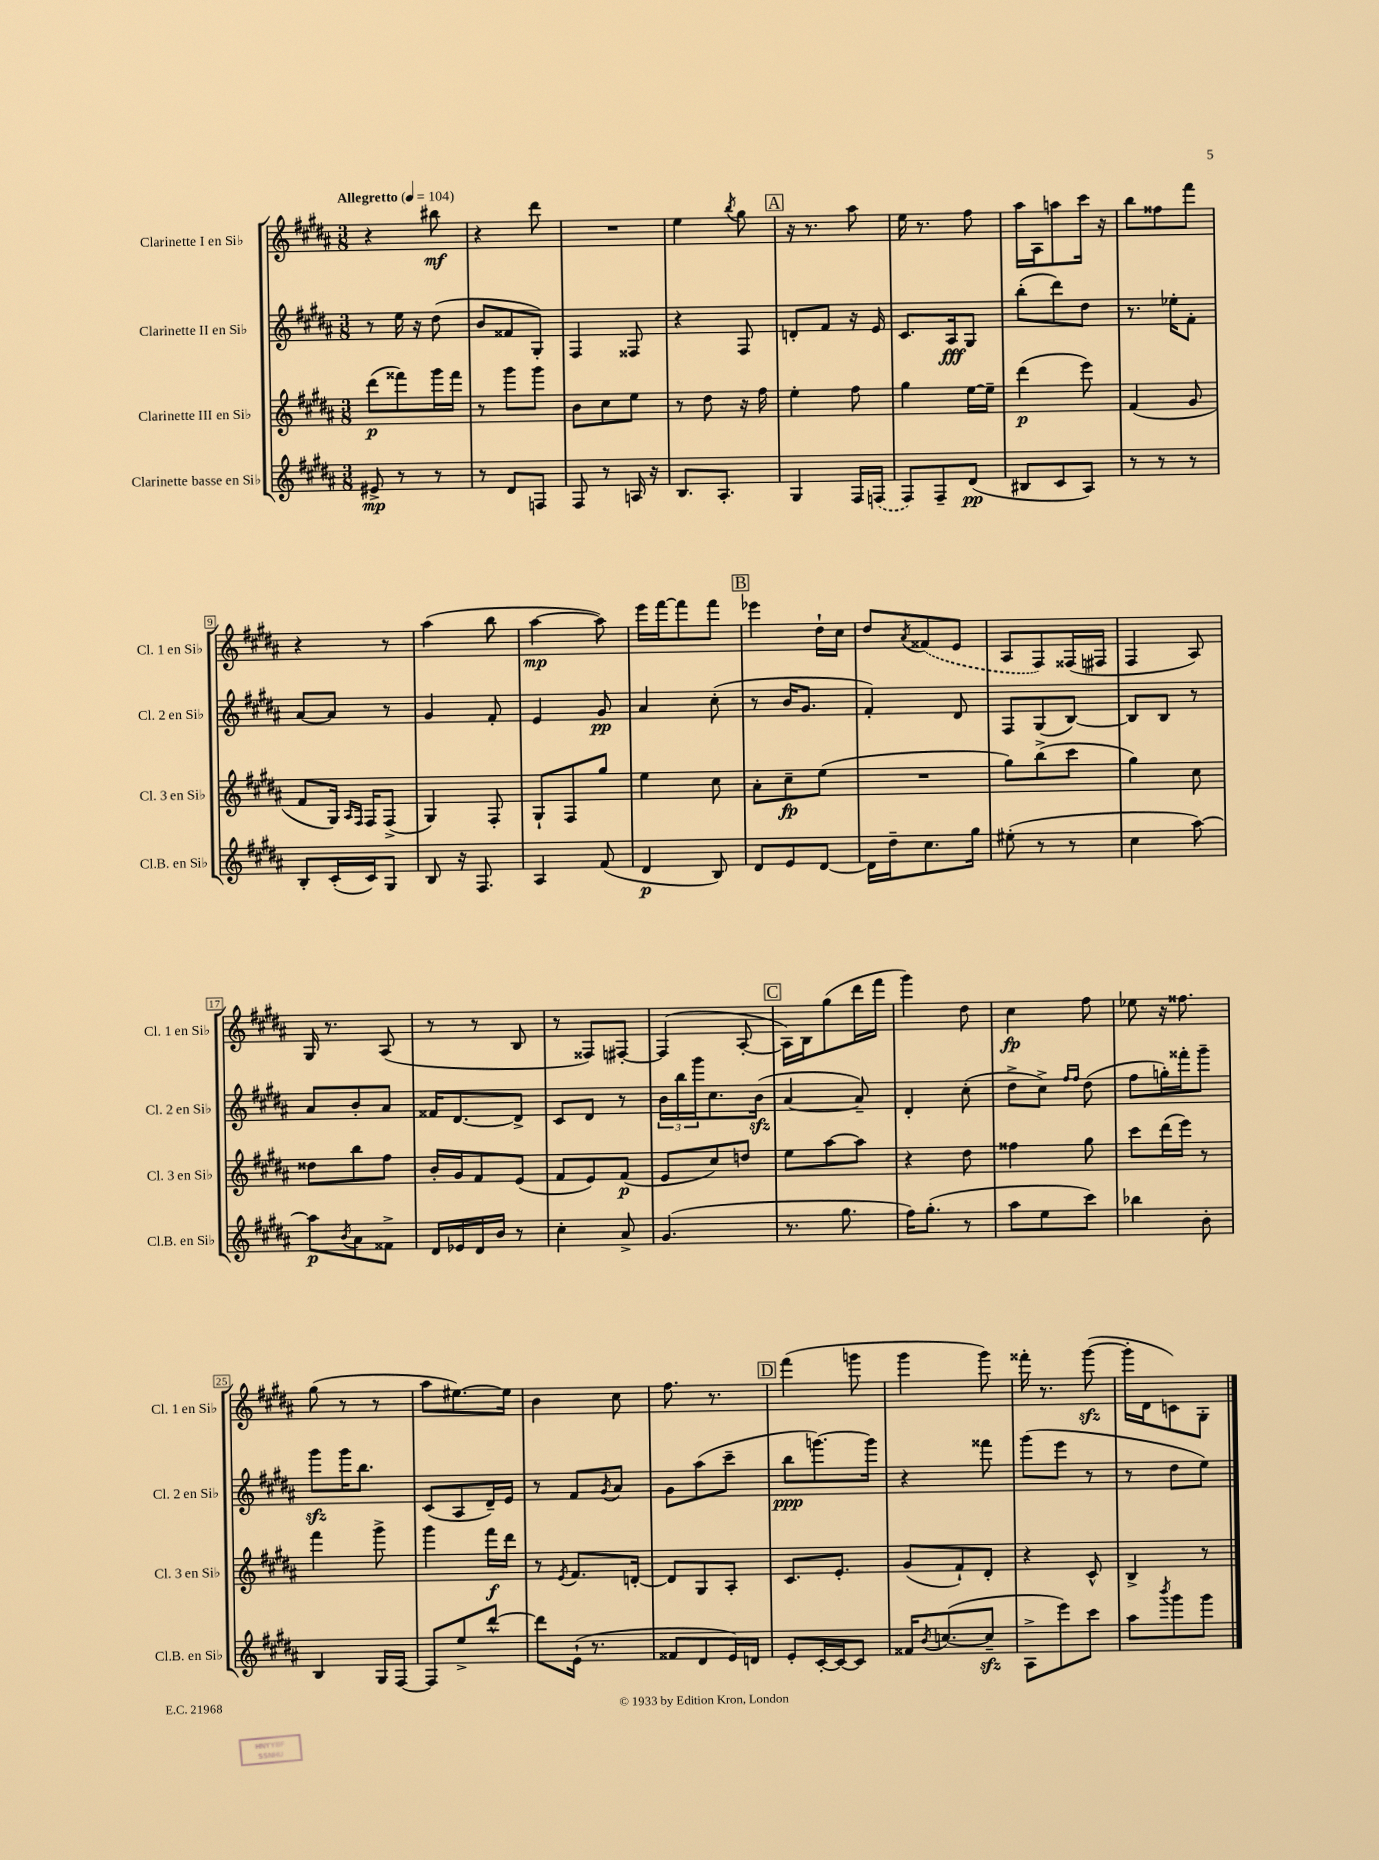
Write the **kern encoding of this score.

**kern	**dynam	**kern	**dynam	**kern	**dynam	**kern	**dynam
*part4	*part4	*part3	*part3	*part2	*part2	*part1	*part1
*staff4	*staff4	*staff3	*staff3	*staff2	*staff2	*staff1	*staff1
*I"Clarinette basse en Si♭	*	*I"Clarinette III en Si♭	*	*I"Clarinette II en Si♭	*	*I"Clarinette I en Si♭	*
*I'Cl.B. en Si♭	*	*I'Cl. 3 en Si♭	*	*I'Cl. 2 en Si♭	*	*I'Cl. 1 en Si♭	*
*clefG2	*	*clefG2	*	*clefG2	*	*clefG2	*
*k[f#c#g#d#a#]	*	*k[f#c#g#d#a#]	*	*k[f#c#g#d#a#]	*	*k[f#c#g#d#a#]	*
*M3/8	*	*M3/8	*	*M3/8	*	*M3/8	*
*MM104	*	*MM104	*	*MM104	*	*MM104	*
=1	=1	=1	=1	=1	=1	=1	=1
!	!	!	!	!	!	!LO:TX:a:B:t=Allegretto	!
8e#X^/	mp	(8ddd#\L	p	8r	.	4r	.
8r	.	8fff##X\)	.	16ee\	.	.	.
.	.	.	.	16r	.	.	.
8r	.	16ggg#\L	.	(8dd#\	.	8bb#X\	mf
.	.	16fff##\JJ	.	.	.	.	.
=2	=2	=2	=2	=2	=2	=2	=2
8r	.	8r	.	8b/L	.	4r	.
8d#/L	.	8ggg#\L	.	8f##X/	.	.	.
8Fn/J	.	8ggg#\J	.	8G#'/J)	.	8ddd#\	.
=3	=3	=3	=3	=3	=3	=3	=3
8F#/	.	8b\L	.	4F#/	.	4.r	.
8r	.	8cc#\	.	.	.	.	.
16An/	.	8ee\J	.	8F##X/	.	.	.
16r	.	.	.	.	.	.	.
=4	=4	=4	=4	=4	=4	=4	=4
8.B/L	.	8r	.	4r	.	4ee\	.
.	.	8dd#\	.	.	.	.	.
8.A#'/J	.	.	.	.	.	.	.
.	.	.	.	.	.	8qbb/	.
.	.	16r	.	8F#/	.	8gg#\	.
.	.	16ff#\	.	.	.	.	.
!!LO:REH:place=s1:t=A
=5	=5	=5	=5	=5	=5	=5	=5
4G#/	.	4ee'\	.	8dn'/L	.	16r	.
.	.	.	.	.	.	8.r	.
.	.	.	.	8f#/J	.	.	.
16F#/LL	.	8ff#\	.	16r	.	8aa#\	.
(16Fn/JJ	.	.	.	16e/	.	.	.
=6	=6	=6	=6	=6	=6	=6	=6
8F#/L)	.	4gg#\	.	8.c#/L	.	16ee\	.
.	.	.	.	.	.	8.r	.
8F#~/	.	.	.	.	.	.	.
.	.	.	.	16A#/k	fff	.	.
(8d#/J	pp	[16ee\LL	.	8G#/J	.	8ff#\	.
.	.	16ee~\JJ]	.	.	.	.	.
=7	=7	=7	=7	=7	=7	=7	=7
8B#X/L	.	(4ddd#\	p	(8bb'\L	.	16aa#\LL	.
.	.	.	.	.	.	16A#\J	.
8c#/	.	.	.	8ddd#\)	.	8aan\	.
8A#/J)	.	8eee\)	.	8dd#\J	.	16ccc#\Jk	.
.	.	.	.	.	.	16r	.
=8	=8	=8	=8	=8	=8	=8	=8
8r	.	(4f#/	.	8.r	.	8bb\L	.
8r	.	.	.	.	.	8ff##X\	.
.	.	.	.	16ee-X'\KL	.	.	.
8r	.	8g#/	.	8f#'\J	.	8fff#\J	.
!!LO:LB:g=z
=9	=9	=9	=9	=9	=9	=9	=9
8B'/L	.	8f#/L	.	[8a#/L	.	4r	.
(16c#'/L	.	16G#/Jk)	.	8a#/J]	.	.	.
.	.	16qqA#/LL	.	.	.	.	.
.	.	16qqF#/JJ	.	.	.	.	.
16c#/J)	.	16F#/KL	.	.	.	.	.
8G#/J	.	(8F#^/J	.	8r	.	8r	.
=10	=10	=10	=10	=10	=10	=10	=10
8B/	.	4G#/)	.	4g#/	.	(4aa#\	.
16r	.	.	.	.	.	.	.
8.F#/	.	.	.	.	.	.	.
.	.	8F#'/	.	8f#'/	.	8bb\	.
=11	=11	=11	=11	=11	=11	=11	=11
4A#/	.	8G#`/L	.	4e/	.	[4aa#\	mp
.	.	8F#/	.	.	.	.	.
(8f#/	.	8gg#/J	.	8g#/	pp	8aa#\])	.
=12	=12	=12	=12	=12	=12	=12	=12
4d#/	p	4ee\	.	4a#/	.	16eee\LL	.
.	.	.	.	.	.	[16fff#\J	.
.	.	.	.	.	.	8fff#\]	.
8B/)	.	8cc#\	.	(8cc#'\	.	8fff#\J	.
!!LO:REH:place=s1:t=B
=13	=13	=13	=13	=13	=13	=13	=13
8d#/L	.	8a#'\L	.	8r	.	4eee-X\	.
8e/	.	8cc#~\	fp	16b/KL	.	.	.
.	.	.	.	8.g#/J	.	.	.
[8d#/J	.	(8ee\J	.	.	.	16dd#`\LL	.
.	.	.	.	.	.	16cc#\JJ	.
=14	=14	=14	=14	=14	=14	=14	=14
16d#\LL]	.	4.r	.	4f#'/)	.	8dd#/L	.
16dd#~\J	.	.	.	.	.	.	.
.	.	.	.	.	.	8qa#/	.
8.cc#\	.	.	.	.	.	(8f##X/	.
.	.	.	.	8d#/	.	8e/J	.
16gg#\Jk	.	.	.	.	.	.	.
=15	=15	=15	=15	=15	=15	=15	=15
(8ee#X'\	.	8gg#\L)	.	8F#/L	.	8A#/L	.
8r	.	(8bb^\	.	(8G#/	.	8F#/)	.
8r	.	8ccc#\J	.	[8B/J)	.	(16F##X/L	.
.	.	.	.	.	.	16F#X/JJ	.
=16	=16	=16	=16	=16	=16	=16	=16
4cc#\	.	4gg#\)	.	8B/L]	.	4F#/	.
.	.	.	.	8B/J	.	.	.
[8aa#\)	.	8cc#\	.	8r	.	8A#/)	.
!!LO:LB:g=z
=17	=17	=17	=17	=17	=17	=17	=17
8aa#\L]	p	8dd##X\L	.	8a#/L	.	16G#/	.
.	.	.	.	.	.	8.r	.
8qb/	.	.	.	.	.	.	.
8a#\	.	8bb\	.	8b'/	.	.	.
8f##X^\J	.	8ff#\J	.	8a#/J	.	(8A#/	.
=18	=18	=18	=18	=18	=18	=18	=18
16d#/LL	.	16b'/LL	.	16f##X/KL	.	8r	.
16e-X/	.	16g#/J	.	[8.d#/	.	.	.
16d#/	.	8f#/	.	.	.	8r	.
16b/JJ	.	.	.	.	.	.	.
8r	.	(8e/J	.	8d#^/J]	.	8B/	.
=19	=19	=19	=19	=19	=19	=19	=19
4cc#'\	.	8f#/L	.	8c#/L	.	8r	.
.	.	8e/)	.	8d#/J	.	8F##X/L)	.
8a#^/	.	(8f#/J	p	8r	.	[8F#X'/J	.
=20	=20	=20	=20	=20	=20	=20	=20
(4.g#/	.	8e/L	.	24b\LL	.	(4F#/]	.
.	.	.	.	24bb\	.	.	.
.	.	.	.	24ggg#\J	.	.	.
.	.	8cc#/)	.	8.cc#\	.	.	.
.	.	8ddn/J	.	.	.	[8A#'/	.
.	.	.	.	(16bzz\Jk	.	.	.
!!LO:REH:place=s1:t=C
=21	=21	=21	=21	=21	=21	=21	=21
8.r	.	8ee\L	.	[4a#/	.	16A#\LL])	.
.	.	.	.	.	.	16B\J	.
.	.	[8aa#\	.	.	.	(8gg#\	.
8.gg#\	.	.	.	.	.	.	.
.	.	8aa#\J]	.	8a#~/])	.	16ddd#\L	.
.	.	.	.	.	.	16fff#\JJ	.
=22	=22	=22	=22	=22	=22	=22	=22
16ff#\KL)	.	4r	.	4d#'/	.	4ggg#\)	.
(8.gg#'\J	.	.	.	.	.	.	.
8r	.	8dd#\	.	(8cc#'\	.	8dd#\	.
=23	=23	=23	=23	=23	=23	=23	=23
8aa#\L	.	4ff##X\	.	8dd#^\L	.	4cc#\	fp
8ee\	.	.	.	8cc#^\J)	.	.	.
.	.	.	.	16qqff#/LL	.	.	.
.	.	.	.	16qqff#/JJ	.	.	.
8ccc#\J)	.	8gg#\	.	(8dd#\	.	8ff#\	.
=24	=24	=24	=24	=24	=24	=24	=24
4bb-X\	.	8ccc#\L	.	8ff#\L	.	8ee-X\	.
.	.	(16ddd#\L	.	16ggn'\L)	.	16r	.
.	.	16eee\JJ)	.	16fff##X'\J	.	8.ff##X\	.
8b'\	.	8r	.	8ggg#~\J	.	.	.
!!LO:LB:g=z
=25	=25	=25	=25	=25	=25	=25	=25
4B/	.	4fff#\	.	8ggg#zz\L	.	(8gg#\	.
.	.	.	.	16ggg#\K	.	8r	.
.	.	.	.	8.bb\J	.	.	.
16G#/LL	.	8ggg#^\	.	.	.	8r	.
[16F#/JJ	.	.	.	.	.	.	.
=26	=26	=26	=26	=26	=26	=26	=26
8F#/L]	.	4ggg#\	.	(8c#/L	.	8aa#\L	.
8ee^/	.	.	.	8A#/	.	[8.ee#X\)	.
[8ddd#^^/J	.	16fff#\LL	f	16d#~/L)	.	.	.
.	.	16ddd#\JJ	.	16e/JJ	.	16ee#\Jk]	.
=27	=27	=27	=27	=27	=27	=27	=27
8ddd#\L]	.	8r	.	8r	.	4b\	.
.	.	8qe/	.	.	.	.	.
(16e`\Jk	.	8.f#/L	.	8f#/L	.	.	.
8.r	.	.	.	.	.	.	.
.	.	.	.	8qg#/	.	.	.
.	.	.	.	8a#/J	.	8cc#\	.
.	.	[16dn'/Jk	.	.	.	.	.
=28	=28	=28	=28	=28	=28	=28	=28
8f##X/L	.	8d/L]	.	8g#\L	.	8.ff#\	.
8d#/	.	8G#/	.	(8aa#\	.	.	.
.	.	.	.	.	.	8.r	.
16e/L)	.	8A#'/J	.	8ccc#~\J	.	.	.
16dn/JJ	.	.	.	.	.	.	.
!!LO:REH:place=s1:t=D
=29	=29	=29	=29	=29	=29	=29	=29
8e'/L	.	8.c#/L	.	8bb\L	ppp	(4fff#\	.
[16c#'/L	.	.	.	[8.gggn\)	.	.	.
16c#/J_	.	8.e'/J	.	.	.	.	.
8c#/J]	.	.	.	.	.	8gggn\	.
.	.	.	.	16ggg\Jk]	.	.	.
=30	=30	=30	=30	=30	=30	=30	=30
16f##X/KL	.	(8g#/L	.	4r	.	4ggg#\	.
8qb/	.	.	.	.	.	.	.
([8.ccn/	.	.	.	.	.	.	.
.	.	8f#`/)	.	.	.	.	.
8cczz~/J]	.	8d#'/J	.	8fff##X\	.	8ggg#\)	.
=31	=31	=31	=31	=31	=31	=31	=31
8A#^\L	.	4r	.	(8ggg#\L	.	16fff##X'\	.
.	.	.	.	.	.	8.r	.
8eee\)	.	.	.	8eee\J	.	.	.
8ccc#\J	.	8c#^^/	.	8r	.	([8ggg#zz\	.
=32	=32	=32	=32	=32	=32	=32	=32
8aa#\L	.	4B^/	.	8r	.	16ggg#'\LL]	.
.	.	.	.	.	.	16d#\J	.
8qbbb/	.	.	.	.	.	.	.
8ggg#\	.	.	.	8dd#\L	.	8cn\)	.
8ggg#\J	.	8r	.	8ee\J)	.	8G#'\J	.
==	==	==	==	==	==	==	==
*-	*-	*-	*-	*-	*-	*-	*-
